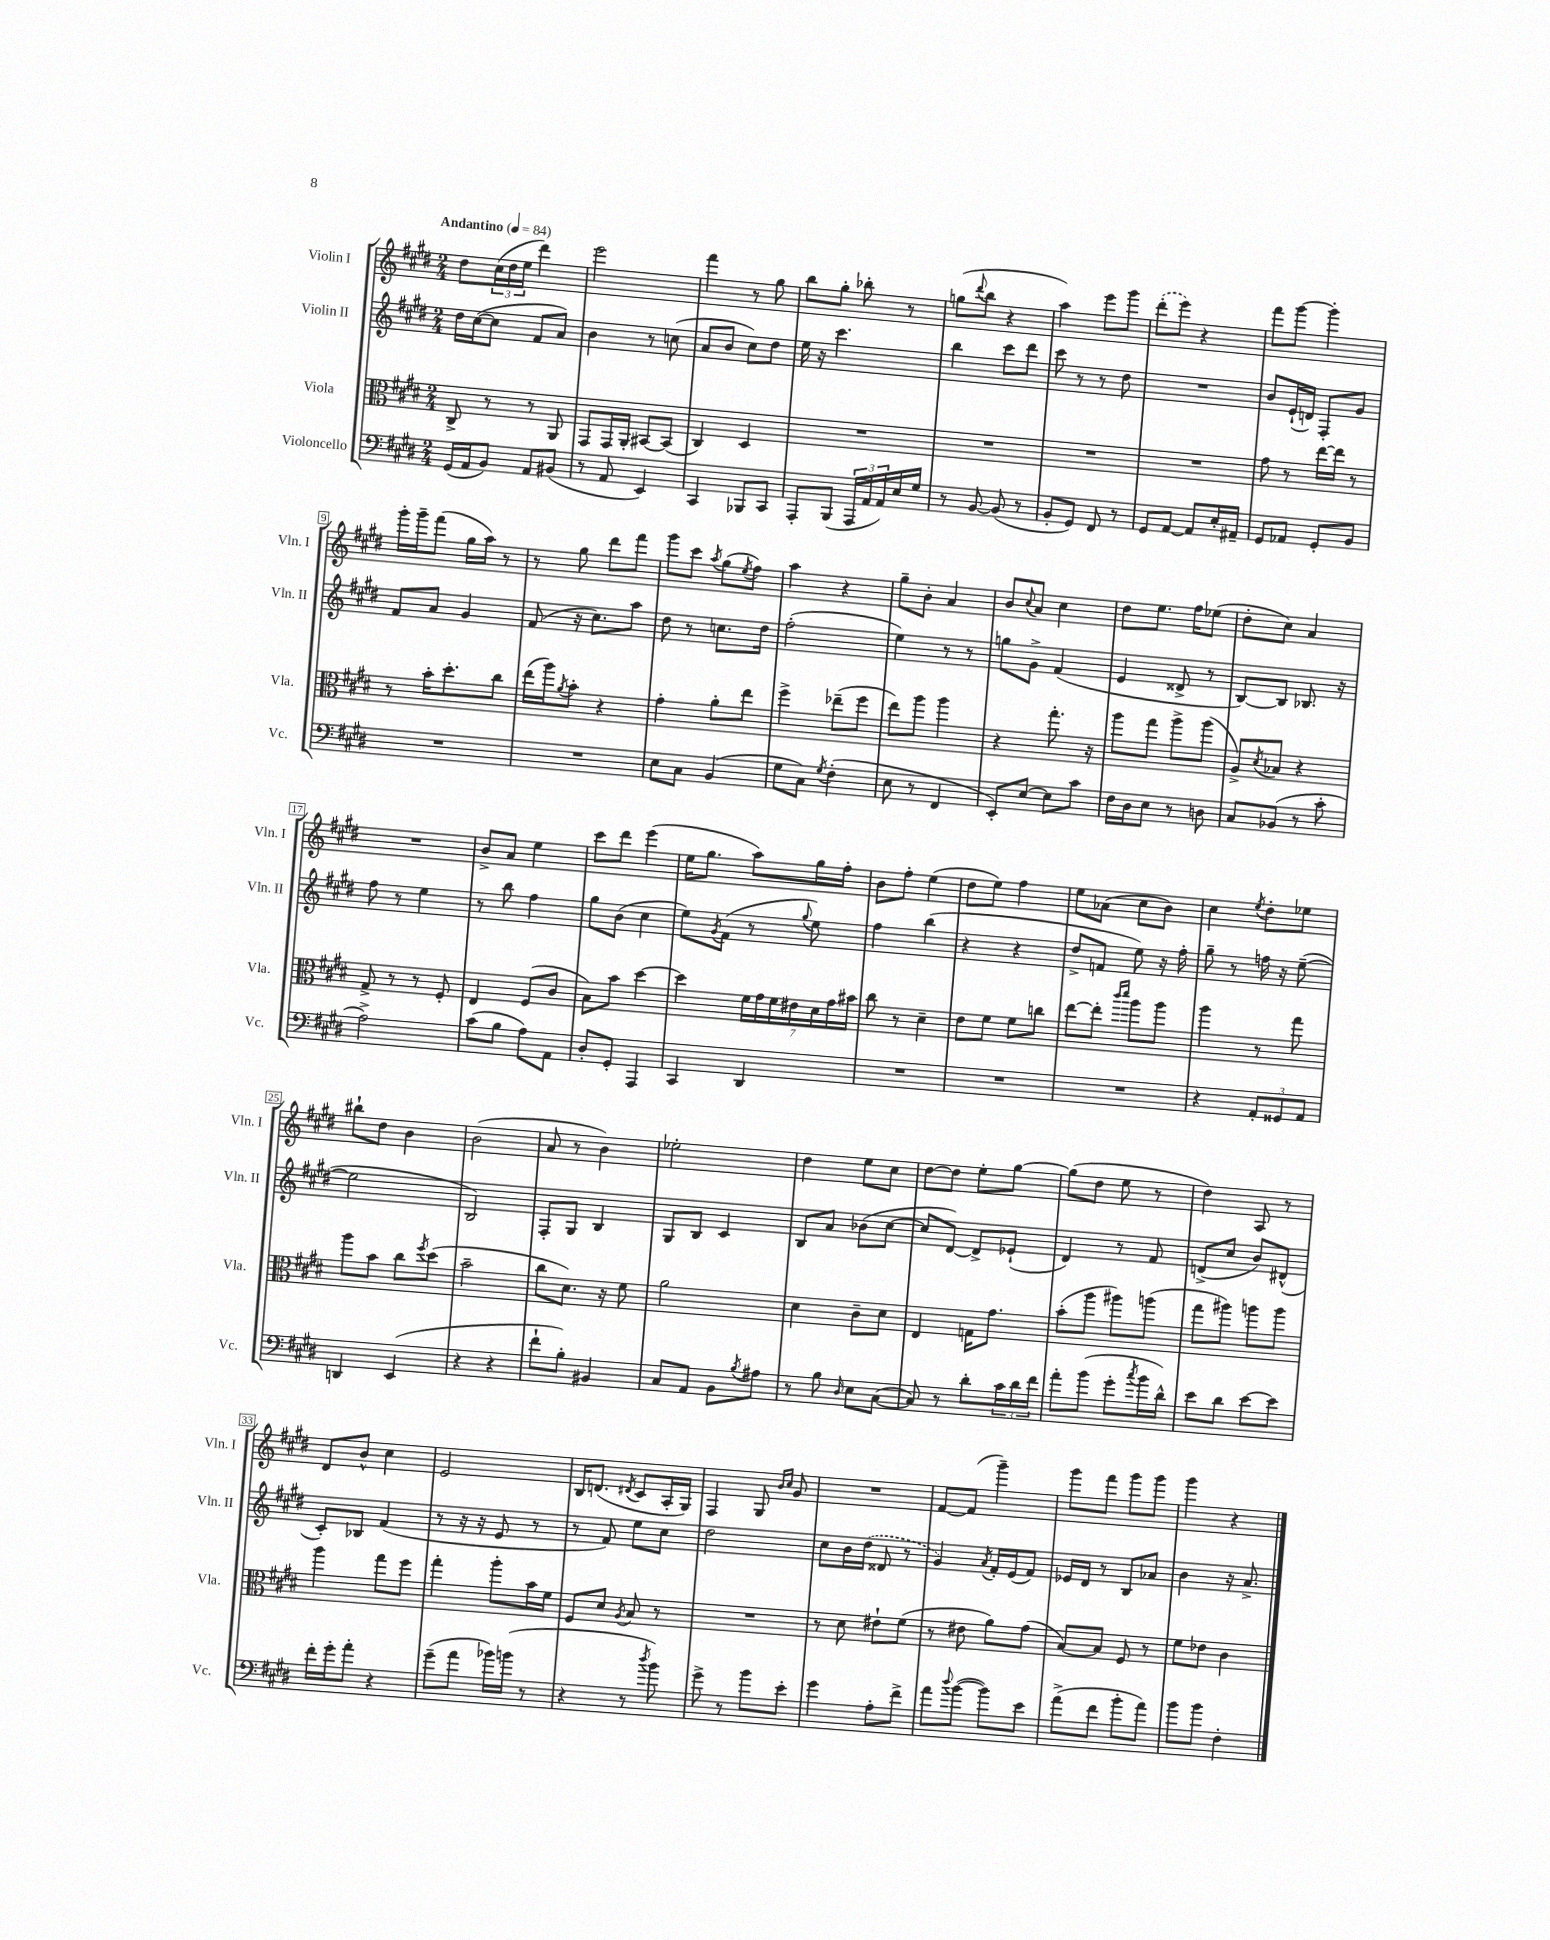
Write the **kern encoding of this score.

**kern	**kern	**kern	**kern
*staff4	*staff3	*staff2	*staff1
*clefF4	*clefC3	*clefG2	*clefG2
*k[f#c#g#d#]	*k[f#c#g#d#]	*k[f#c#g#d#]	*k[f#c#g#d#]
*M2/4	*M2/4	*M2/4	*M2/4
*MM84	*MM84	*MM84	*MM84
(16GG#	8C#^	16dd#	8dd#
16AA	.	([16cc#	.
8BB)	8r	8cc#]	(24cc#
.	.	.	24dd#
.	.	.	24ee
8AA	8r	8f#	4ddd#)
(8BB#	8AA	8a)	.
=	=	=	=
8r	8GG#	4b	2eee
8AA	16GG#	.	.
.	16AA'	.	.
4EE)	[8BB#	8r	.
.	(8BB#]	(8cc	.
=	=	=	=
4CC#	4C#)	8a	4fff#
.	.	8b	.
8BBB-	4D#	8cc#)	8r
8CC#	.	8dd#	8gg#
=	=	=	=
8AAA'	2r	16ee	8bb
.	.	16r	.
(8BBB	.	4.ccc#	8gg#'
24AAA	.	.	8bb-'
24AA	.	.	.
24AA)	.	.	.
16E	.	.	8r
16G#	.	.	.
=	=	=	=
8r	2r	4bb	(8gg
.	.	.	8qqddd#
[8BB	.	.	8bb
(8BB]	.	8ccc#	4r
8r	.	8ddd#	.
=	=	=	=
8BB'	2r	8ccc#	4aa)
8GG#)	.	8r	.
8FF#	.	8r	8eee
8r	.	8dd#	8ggg#
=	=	=	=
8GG#	2r	2r	(8ddd#'
[8AA	.	.	8eee)
8AA]	.	.	4r
16E'	.	.	.
16AA#~	.	.	.
=	=	=	=
8GG#	8g#	8b	8fff#
8AA-	8r	(16e`	[8ggg#
.	.	16d)	.
8GG#'	[16ee	8F#'	4ggg#']
.	16ee]	.	.
8BB	8r	8g#	.
=	=	=	=
2r	8r	8f#	16ggg#'
.	.	.	16ggg#~
.	16b'	8a	(8fff#
.	8.dd#'	.	.
.	.	4g#	16gg#
.	.	.	16aa)
.	8cc#	.	8r
=	=	=	=
2r	(16ee	(8f#	8r
.	16aa)	.	.
.	8qa	.	.
.	8b'	16r	8gg#
.	.	8.cc#)	.
.	4r	.	8ddd#
.	.	8aa	8fff#
=	=	=	=
8E	4g#'	8dd#	8ggg#
8C#	.	8r	8ccc#
.	.	.	8qaa
(4BB	8a'	8.cc	(8gg#
.	.	.	8qee
.	8ee	.	8ff#)
.	.	16dd#	.
=	=	=	=
8G#	4ff#^	(2ff#'	4aa
8C#)	.	.	.
8qG#	.	.	.
(4F#'	(8ee-~	.	4r
.	8ff#	.	.
=	=	=	=
8E	8ee)	4ee)	8gg#~
8r	8aa	.	8b'
4FF#	4aa	8r	4a
.	.	8r	.
=	=	=	=
8EE')	4r	8gg	8b
.	.	.	8qqcc#
[8E	.	8g#^	8a
8E]	8.gg#'	(4f#	4cc#
8c#	.	.	.
.	16r	.	.
=	=	=	=
16F#	8aa	4e	8dd#
16D#	.	.	.
8E	8gg#	.	8.ee
8r	8aa^	8d##^	.
.	.	.	16ff#
8D	(8aa	8r	(8ee-
=	=	=	=
8C#	8A^)	[8B)	8dd#'
.	8qd#	.	.
(8BB-	8B-	8B]	8cc#)
8r	4r	8.B-	4a
8c#'	.	.	.
.	.	16r	.
=	=	=	=
2A^)	8G#^	8ff#	2r
.	8r	8r	.
.	8r	4ee	.
.	8F#'	.	.
=	=	=	=
(8c#	4E	8r	8b^
8B	.	8bb	8a
8A)	(8F#	4ff#	4ee
8AA	8c#	.	.
=	=	=	=
8D#'	8B)	8gg#	8ccc#
8GG#'	8b	(8b	8ddd#
4AAA	[4dd#	4cc#	(4eee
=	=	=	=
4CC#	4dd#]	8ee)	16ee
.	.	.	8.gg#
.	.	8qg#	.
.	.	(8f#	.
4DD#	28f#	8r	8aa)
.	28g#	.	.
.	28f#	.	.
.	28e#	.	.
.	.	8qqgg#	.
.	.	8ee)	16gg#
.	28d#	.	.
.	28g#	.	.
.	.	.	16ff#'
.	28b#	.	.
=	=	=	=
2r	8cc#	4ff#	8b
.	8r	.	8ff#'
.	4d#~	(4bb	(4ee
=	=	=	=
2r	8e	4r	8dd#
.	8f#	.	8ee)
.	8f#	4r	4ff#
.	8cc	.	.
=	=	=	=
2r	[8ee	8dd#^	8ee
.	8ee']	8f	(8a-
.	16qqccc#	.	.
.	16qqddd#	.	.
.	8aa	8ee)	8cc#
.	8aa	16r	8b)
.	.	16ff#'	.
=	=	=	=
4r	4aa	8gg#~	4cc#
.	.	8r	.
.	.	.	8qee
12AA'	8r	16ff	8dd#'
.	.	16r	.
12GG##	.	.	.
.	8gg#	([8ee~	8ee-
12AA	.	.	.
=	=	=	=
4DD	8aa	2ee]	8bb#`
.	8b	.	8dd#
(4EE	8cc#	.	4b
.	8qff#	.	.
.	(8dd#	.	.
=	=	=	=
4r	2b~	2B)	(2b
4r	.	.	.
=	=	=	=
8f#`	8cc#	8F#'	8a
8B')	8.d#)	8G#	8r
4BB#	.	4B	4b)
.	16r	.	.
.	8f#	.	.
=	=	=	=
8C#	2a	8G#	2ee-'
8AA	.	8B	.
8BB	.	4c#	.
8qB	.	.	.
8A#	.	.	.
=	=	=	=
8r	4d#	8B	4dd#
8B	.	8a	.
16qqD#	.	.	.
8E	8c#~	(8b-	8ee
([8C#	8d#	[8cc#	8cc#
=	=	=	=
8C#])	4E	8cc#]	[8dd#
8r	.	[8d#)	8dd#]
8d#'	16G	8d#^]	8ee'
.	8.g#	.	.
24c#	.	(8e-`	[8gg#
24d#	.	.	.
24f#	.	.	.
=	=	=	=
8a'	(8b'	4d#)	(8gg#]
(8b	8aa	.	8dd#
8g#'	8aa#)	8r	8ee
8qcc#	.	.	.
16b	(8aa	8f#	8r
16d#^^)	.	.	.
=	=	=	=
8e	8gg#	(8d^	4dd#)
8d#	8aa#)	8cc#	.
[8e	8aa	8b)	8A
8e]	8aa	(8d#^^	8r
=	=	=	=
16f#'	4aa	8c#')	8d#
16g#'	.	.	.
8a'	.	8B-	8b^^
4r	8gg#	(4f#	4cc#
.	8ff#	.	.
=	=	=	=
(8g#~	4gg#'	8r	2e
8a	.	16r	.
.	.	16r	.
16b-)	8aa'	8e	.
(16b	.	.	.
8r	16b	8r	.
.	16f#	.	.
=	=	=	=
4r	8F#	8r	16B
.	.	.	(8.d
.	8d#	8f#)	.
.	8qA	.	8qd#
8r	8B	8ee	8c#
8qdd#	.	.	.
8b)	8r	8cc#	16A'
.	.	.	16G#)
=	=	=	=
8g#^	2r	2dd#	4F#
8r	.	.	.
8b	.	.	8G#
.	.	.	16qqb
.	.	.	16qqcc#
8e'	.	.	8g#
=	=	=	=
4g#	8r	8cc#	2r
.	8d#	16b	.
.	.	(16dd#	.
8A'	8e#`	8d##	.
8f#^	(8f#	8r	.
=	=	=	=
8a	8r	4g#)	[8f#
8qqdd#	.	.	.
([8b	8e#	.	(8f#]
.	.	8qa	.
8b])	8a)	16f#'	4ggg#~)
.	.	(16e	.
8e	(8g#	8f#)	.
=	=	=	=
(8a^	[8B)	16e-	8ggg#
.	.	16d#	.
8f#	8B]	8r	8fff#
8b'	8F#	8B	8ggg#
8a)	8r	8a-	8ggg#
=	=	=	=
8b	8f#	4b	4ggg#
8b	8e-	.	.
4F#'	4c#	16r	4r
.	.	8.a^	.
==	==	==	==
*-	*-	*-	*-
